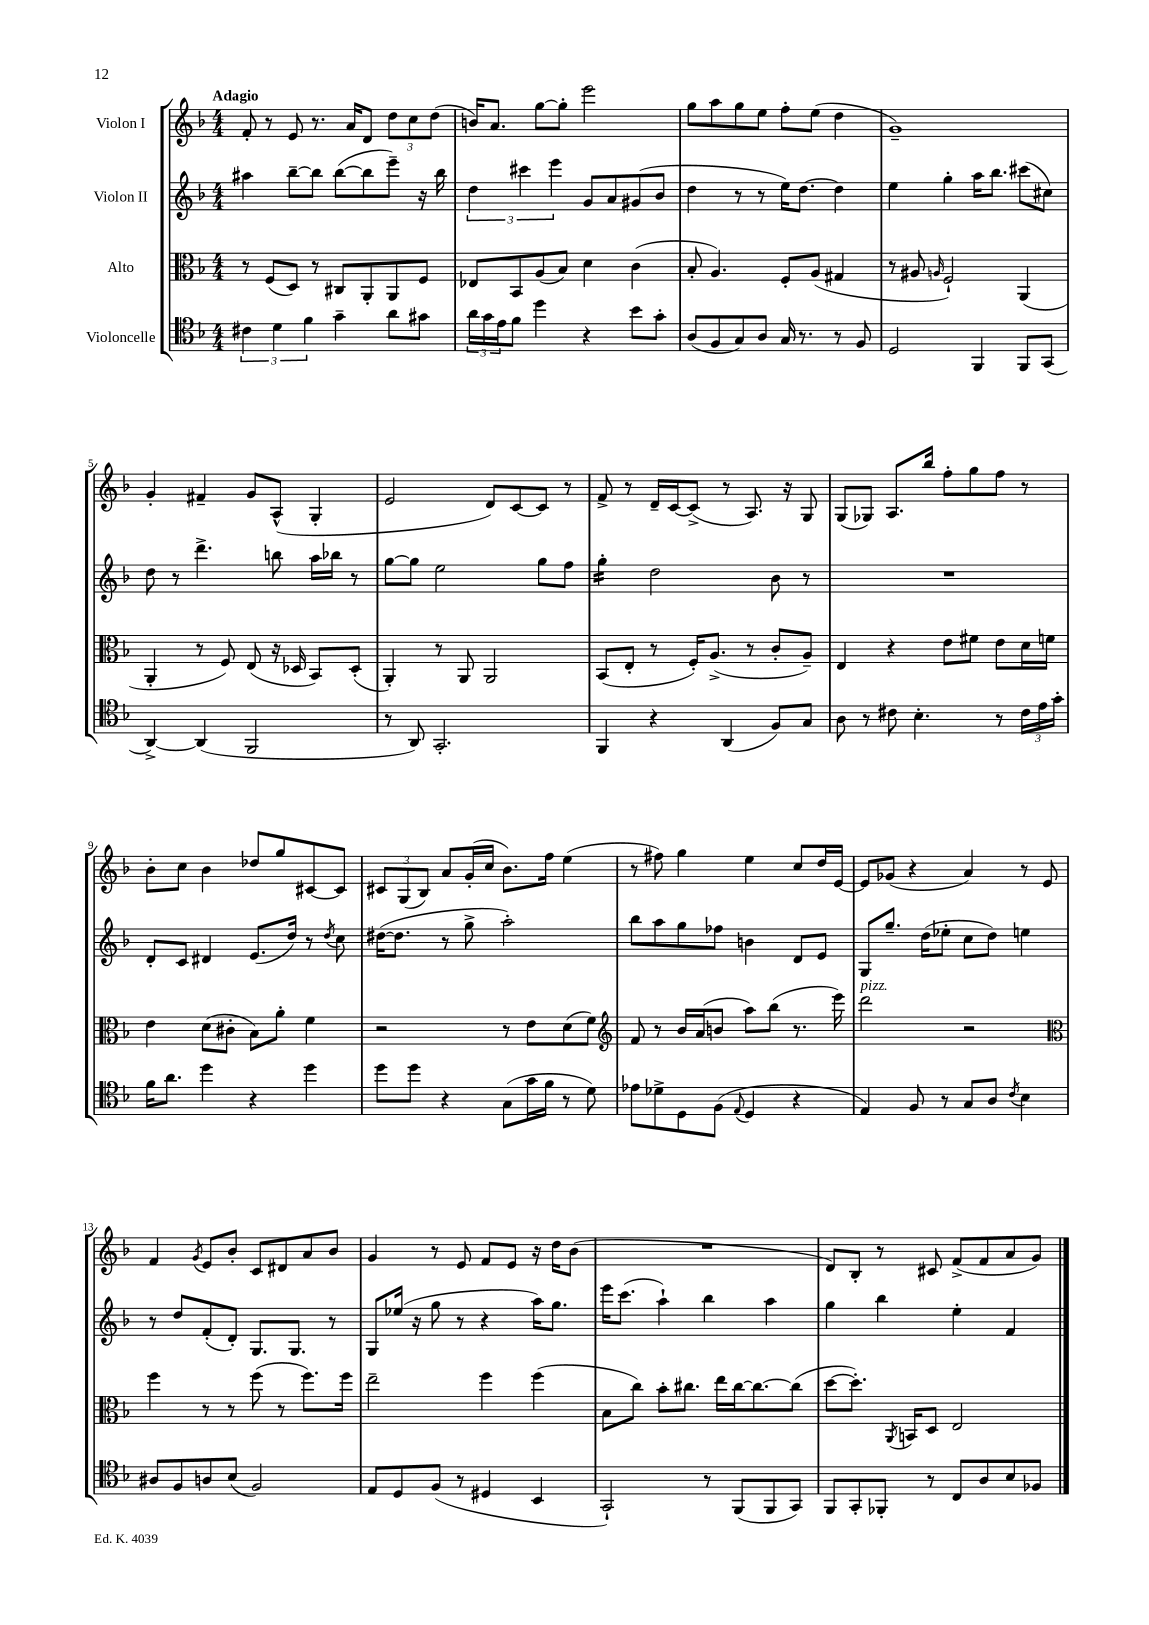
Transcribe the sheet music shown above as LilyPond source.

<<
\new StaffGroup <<
\new Staff = "s0" \with { instrumentName = "Violon I" } {
    \clef treble \key f \major \numericTimeSignature \time 4/4 \tempo "Adagio"
    f'8-. r8 e'8 r8. a'16 d'8 \tuplet 3/2 { d''8 c''8 d''8( } |
    b'16) a'8. g''8~ g''8-. e'''2 |
    g''8 a''8 g''8 e''8 f''8-. e''8( d''4 |
    g'1--) |
    g'4-. fis'4-- g'8 a8-^( g4-. |
    e'2 d'8) c'8~ c'8 r8 |
    f'8-> r8 d'16-- c'16~ c'8->( r8 a8.) r16 g8 |
    g8( ges8) a8. bes''16 f''8-. g''8 f''8 r8 |
    bes'8-. c''8 bes'4 des''8 g''8 cis'8~ cis'8 |
    \tuplet 3/2 { cis'8 g8( bes8) } a'8 g'16-.( c''16 bes'8.) f''16 e''4( |
    r8 fis''8) g''4 e''4 c''8 d''16 e'16~ |
    e'8 ges'8( r4 a'4) r8 e'8 |
    f'4 \acciaccatura { g'8 } e'8 bes'8-. c'8 dis'8 a'8 bes'8 |
    g'4 r8 e'8 f'8 e'8 r16 d''16 bes'8( |
    R1 |
    d'8) bes8-. r8 cis'8 f'8->( f'8 a'8 g'8) \bar "|." |
}
\new Staff = "s1" \with { instrumentName = "Violon II" } {
    \clef treble \key f \major \numericTimeSignature \time 4/4
    ais''4 bes''8~-- bes''8 bes''8~( bes''8 e'''8--) r16 bes''16 |
    \tuplet 3/2 { d''4 cis'''4 e'''4 } g'8 a'8 gis'8( bes'8 |
    d''4 r8 r8 e''16) d''8.~ d''4 |
    e''4 g''4-. a''16 bes''8. cis'''8( cis''8) |
    d''8 r8 d'''4.-> b''8 a''16 bes''16 r8 |
    g''8~ g''8 e''2 g''8 f''8 |
    g''4:16-. d''2 bes'8 r8 |
    R1 |
    d'8-. c'8 dis'4 e'8.( d''16) r8 \acciaccatura { d''8 } c''8 |
    dis''16~( dis''8. r8 g''8-> a''2-.) |
    bes''8 a''8 g''8 fes''8 b'4 d'8 e'8 |
    g8 g''8.-- d''16( ees''8-. c''8 d''8) e''4 |
    r8 d''8 f'8-.( d'8-.) g8. g8. r8 |
    g8 ees''16( r16 g''8 r8 r4 a''16) g''8. |
    e'''16 c'''8.( a''4-!) bes''4 a''4 |
    g''4 bes''4 e''4-. f'4 \bar "|." |
}
\new Staff = "s2" \with { instrumentName = "Alto" } {
    \clef alto \key f \major \numericTimeSignature \time 4/4
    r8 f8( d8) r8 cis8 a,8-. a,8 f8 |
    ees8 bes,8 a8( bes8) d'4 c'4( |
    bes8-. a4.) f8-. a8( gis4 |
    r8 ais8 \grace { a16 } f2-!) a,4( |
    a,4-. r8 f8) e8( r16 des16 bes,8) des8-.( |
    a,4-.) r8 a,8 a,2 |
    bes,8( e8-. r8 f16-.) a8.->( r8 c'8-. a8--) |
    e4 r4 e'8 fis'8 e'8 d'16 f'16 |
    e'4 d'8( cis'8-. bes8) a'8-. f'4 |
    r2 r8 e'8 d'8( f'8) |
    \clef treble f'8 r8 bes'16 a'16( b'8 a''8) bes''8( r8. e'''16) |
    d'''2^\markup { \italic "pizz." } r2 |
    \clef alto f''4 r8 r8 f''8( r8 f''8.) f''16 |
    e''2-- f''4 f''4( |
    bes8 c''8) bes'8-. cis''8. e''16 cis''16~ cis''8.~ cis''8( |
    d''8~ d''8.-.) \acciaccatura { a,8 } b,16 d8 e2 \bar "|." |
}
\new Staff = "s3" \with { instrumentName = "Violoncelle" } {
    \clef tenor \key f \major \numericTimeSignature \time 4/4
    \tuplet 3/2 { cis'4 d'4 f'4 } g'4-- a'8 gis'8 |
    \tuplet 3/2 { a'16 g'16 e'16 } f'8 d''4 r4 bes'8 g'8-. |
    a8( f8 g8) a8 g16 r8. r8 f8 |
    d2 f,4 f,8 g,8( |
    a,4~->) a,4( f,2 |
    r8 a,8) g,2.-. |
    f,4 r4 a,4( f8) g8 |
    a8 r8 cis'8 bes4.-. r8 \tuplet 3/2 { cis'16 e'16 g'16-. } |
    f'16 a'8. d''4 r4 d''4 |
    d''8 d''8 r4 g8( g'16 f'16 r8 d'8) |
    ees'8 des'8-> d8 f8( \appoggiatura { e8 } d4 r4 |
    e4) f8 r8 g8 a8 \acciaccatura { c'8 } bes4 |
    ais8 f8 a8 bes8( f2) |
    e8 d8 f8( r8 dis4 bes,4 |
    g,2-!) r8 f,8( f,8 g,8) |
    f,8 g,8-. fes,8-. r8 c8 a8 bes8 fes8 \bar "|." |
}
>>
>>
